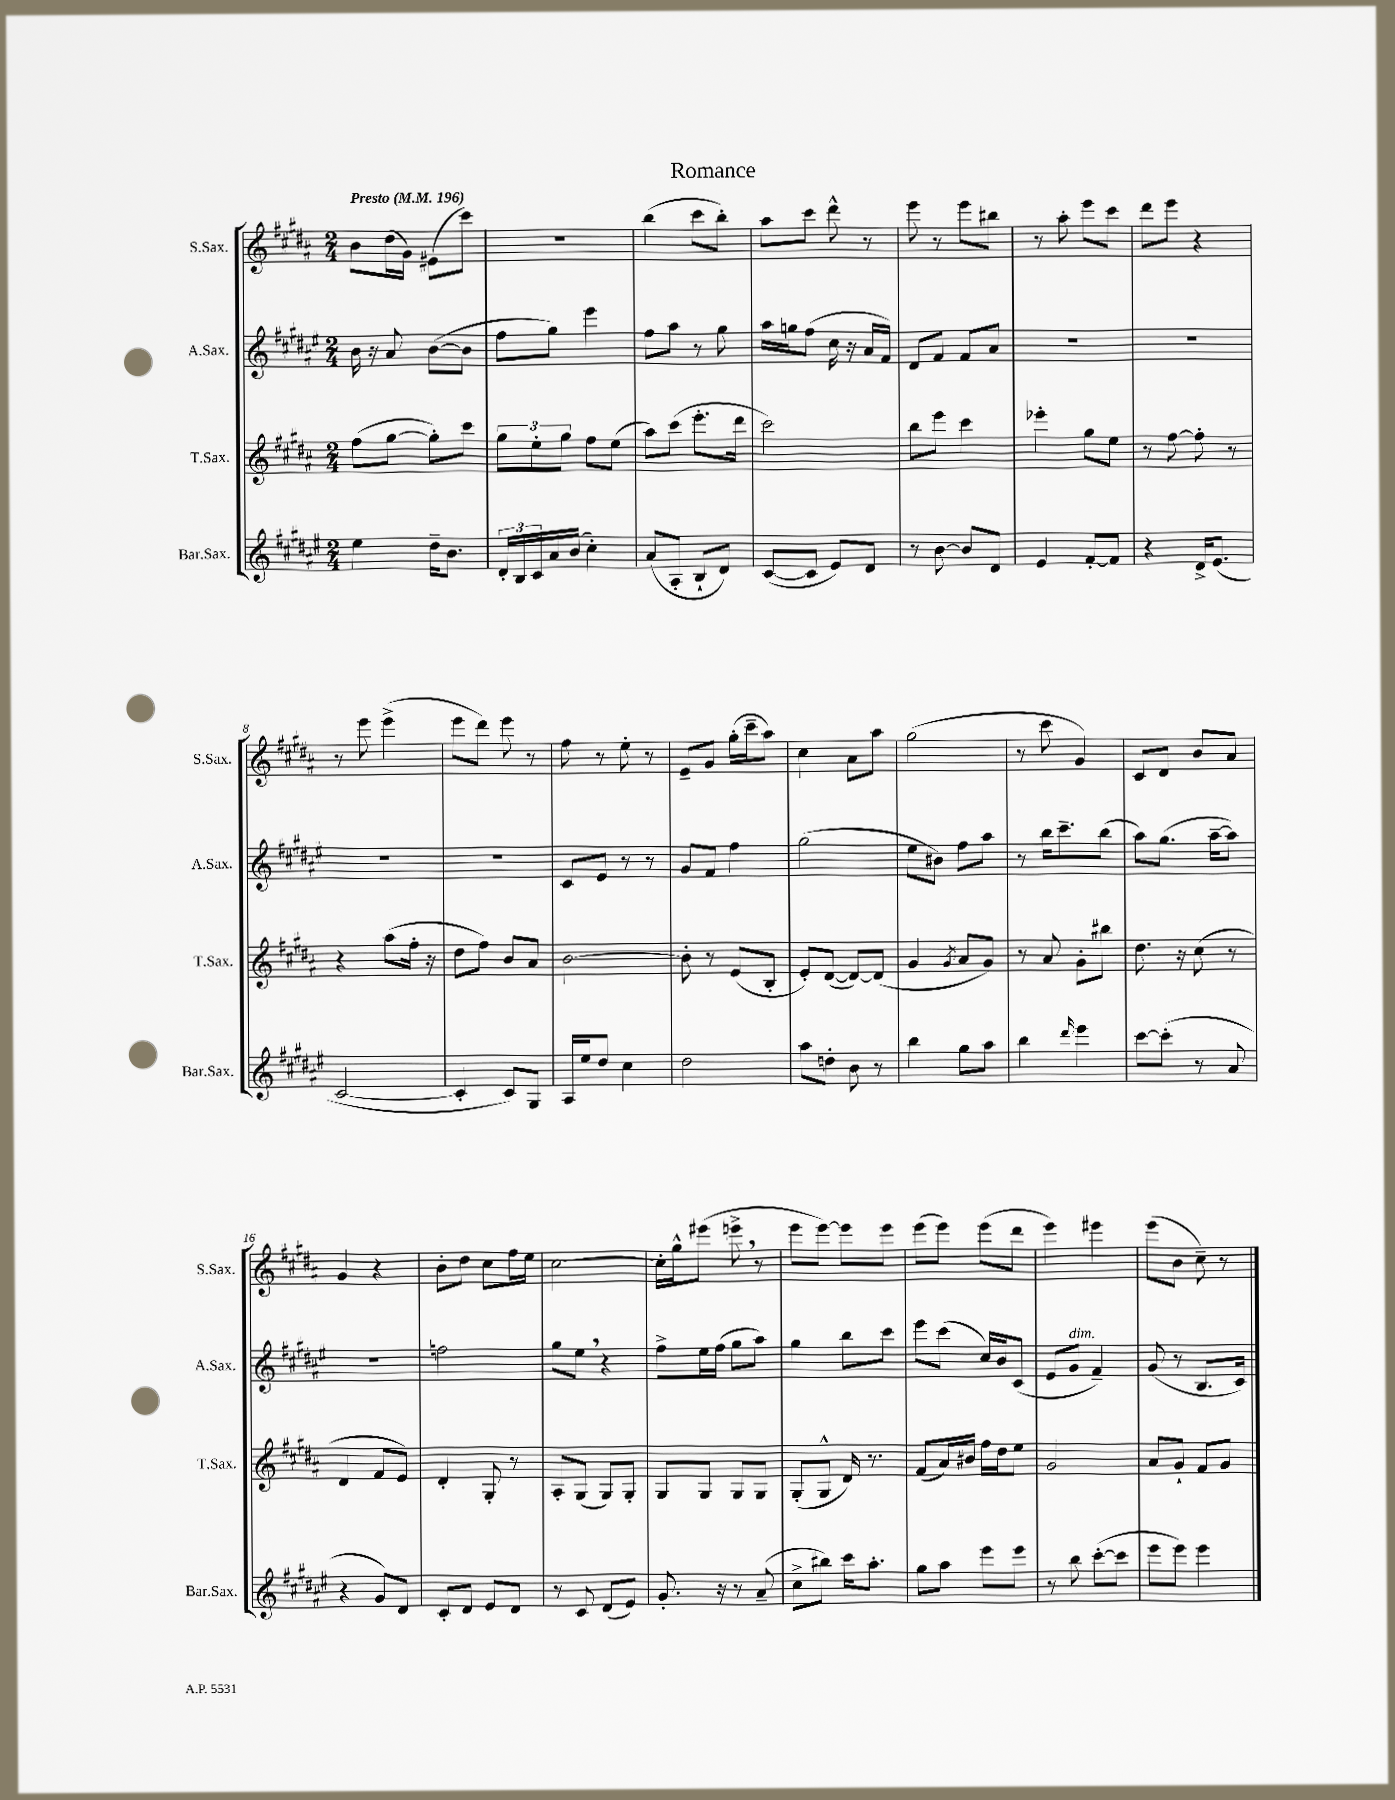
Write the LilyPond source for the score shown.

\header { title = "Romance" }
<<
\new StaffGroup <<
\new Staff = "s0" \with { instrumentName = "S.Sax." shortInstrumentName = "S.Sax." } {
    \clef treble \key b \major \numericTimeSignature \time 2/4 \tempo "Presto" 4 = 196
    b'8 dis''16( gis'16) eis'8( cis'''8) |
    R2 |
    b''4( cis'''8 b''8-.) |
    ais''8 cis'''8 dis'''8-^ r8 |
    e'''8 r8 e'''8 bis''8 |
    r8 ais''8-. e'''8 cis'''8 |
    dis'''8 e'''8 r4 |
    r8 e'''8 e'''4->( |
    e'''8 dis'''8) e'''8 r8 |
    fis''8 r8 e''8-. r8 |
    e'8-- gis'8 gis''16-.( cis'''16-- ais''8) |
    cis''4 ais'8 ais''8 |
    gis''2( |
    r8 cis'''8 gis'4) |
    cis'8 dis'8 b'8 ais'8 |
    gis'4 r4 |
    b'8-. dis''8 cis''8 fis''16 e''16 |
    cis''2~ |
    cis''16-. gis''16-^ eis'''8( e'''8-> \breathe r8 |
    e'''8 e'''8~) e'''8 e'''8 |
    e'''8( e'''8) e'''8( dis'''8 |
    e'''4) eis'''4 |
    e'''8( b'8 cis''8--) r8 \bar "|." |
}
\new Staff = "s1" \with { instrumentName = "A.Sax." shortInstrumentName = "A.Sax." } {
    \clef treble \key fis \major \numericTimeSignature \time 2/4
    b'16 r16 ais'8 b'8~( b'8 |
    fis''8 gis''8) eis'''4 |
    fis''8 ais''8 r8 gis''8 |
    ais''16 g''16 fis''8( cis''16 r16 ais'16 fis'16) |
    dis'8 fis'8 fis'8 ais'8 |
    R2 |
    R2 |
    R2 |
    R2 |
    cis'8 eis'8 r8 r8 |
    gis'8 fis'8 fis''4 |
    gis''2( |
    eis''8 bis'8) fis''8 ais''8 |
    r8 b''16 cis'''8.-- b''8( |
    ais''8) gis''8.( ais''16~-- ais''8) |
    r2 |
    f''2 |
    gis''8 eis''8 \breathe r4 |
    fis''8-> eis''16 fis''16( gis''8 ais''8) |
    gis''4 b''8 cis'''8 |
    eis'''8 cis'''8( cis''16) b'16 cis'8( |
    eis'8 gis'8^\markup { \italic "dim." } fis'4--) |
    gis'8( r8 b8. cis'16) \bar "|." |
}
\new Staff = "s2" \with { instrumentName = "T.Sax." shortInstrumentName = "T.Sax." } {
    \clef treble \key b \major \numericTimeSignature \time 2/4
    fis''8( gis''8~ gis''8-.) cis'''8 |
    \tuplet 3/2 { gis''8 e''8-. gis''8 } fis''8 e''8( |
    ais''8) cis'''8( e'''8.-. dis'''16 |
    cis'''2) |
    b''8 e'''8 cis'''4 |
    ees'''4-. gis''8 e''8 |
    r8 fis''8~ fis''8-. r8 |
    r4 ais''8( fis''16-. r16 |
    dis''8 fis''8) b'8 ais'8 |
    b'2~ |
    b'8-. r8 e'8( b8-. |
    e'8-.) dis'8~( dis'8~) dis'8( |
    gis'4 \acciaccatura { gis'8 } ais'8 gis'8) |
    r8 ais'8 gis'8-. bis''8 |
    dis''8. r16 cis''8( r8 |
    dis'4 fis'8 e'8) |
    dis'4-. gis8-. r8 |
    ais8-. gis8( gis8) gis8-. |
    gis8 gis8 gis8 gis8 |
    gis8-.( gis8-^ dis'16) r8. |
    fis'8( ais'16) bis'16 fis''16 dis''16 e''8 |
    gis'2 |
    ais'8 gis'8-! fis'8 gis'8 \bar "|." |
}
\new Staff = "s3" \with { instrumentName = "Bar.Sax." shortInstrumentName = "Bar.Sax." } {
    \clef treble \key fis \major \numericTimeSignature \time 2/4
    eis''4 dis''16-- b'8. |
    \tuplet 3/2 { dis'16-. b16 cis'16 } ais'16 b'16( cis''4-.) |
    ais'8( ais8-. b8-! dis'8) |
    cis'8~( cis'8 eis'8) dis'8 |
    r8 b'8~ b'8 dis'8 |
    eis'4 fis'8~-. fis'8 |
    r4 dis'16-> eis'8.( |
    cis'2~ |
    cis'4-. cis'8) gis8 |
    ais16 eis''16 dis''8 cis''4 |
    dis''2 |
    ais''8 d''8-. b'8 r8 |
    b''4 gis''8 ais''8 |
    b''4 \grace { dis'''16 } eis'''4 |
    cis'''8~ cis'''8-.( r8 ais'8 |
    r4 gis'8) dis'8 |
    cis'8-. dis'8 eis'8 dis'8 |
    r8 cis'8 dis'8( eis'8) |
    gis'8.-. r16 r8 ais'8--( |
    cis''8-> bis''8) cis'''16 ais''8.-. |
    gis''8 ais''8 eis'''8 eis'''8 |
    r8 b''8 cis'''8~-.( cis'''8 |
    eis'''8 eis'''8) eis'''4 \bar "|." |
}
>>
>>
